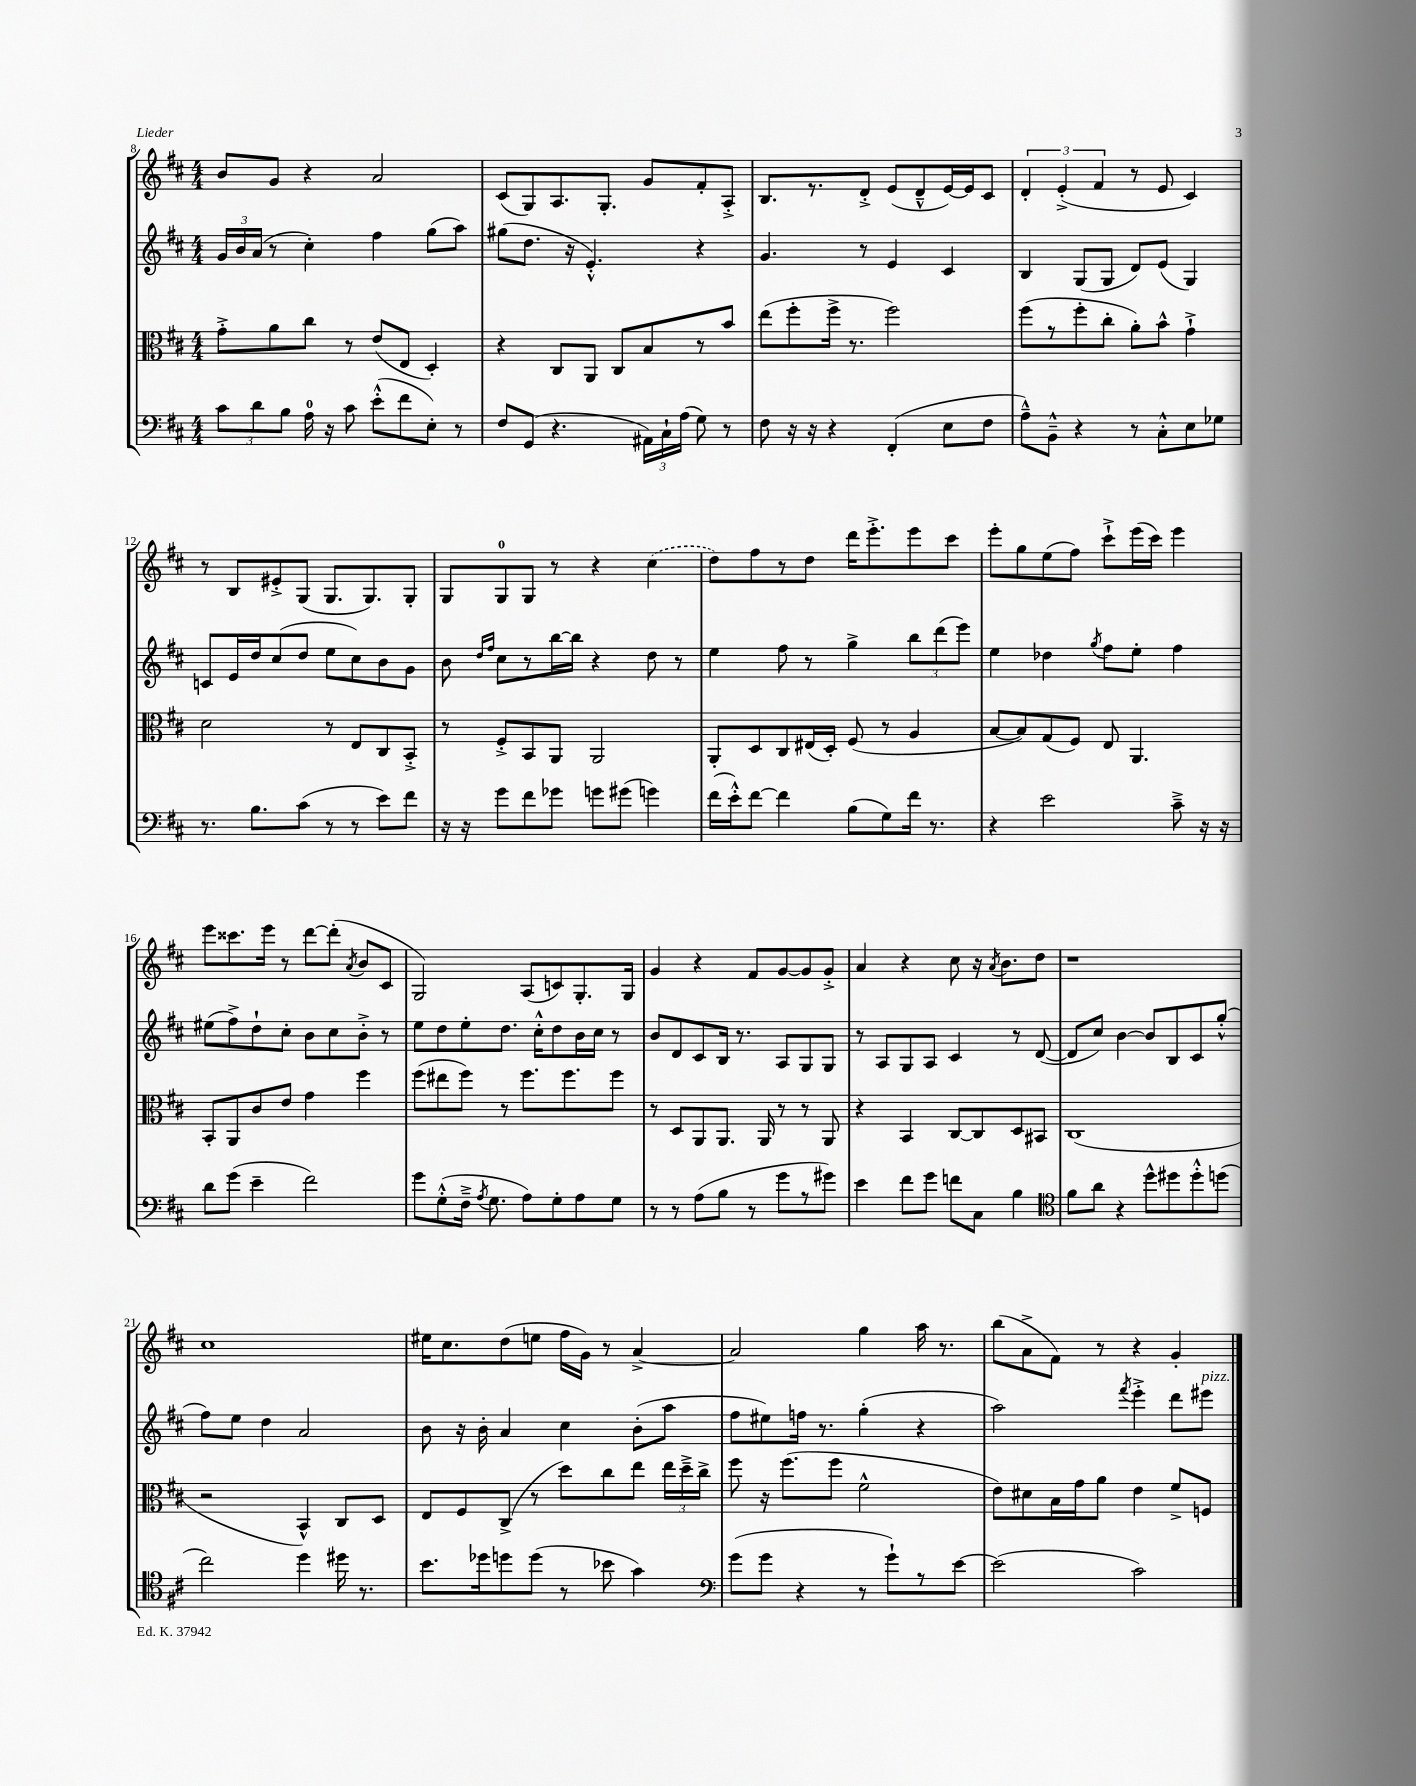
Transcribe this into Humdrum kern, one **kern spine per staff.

**kern	**kern	**kern	**kern
*staff4	*staff3	*staff2	*staff1
*clefF4	*clefC3	*clefG2	*clefG2
*k[f#c#]	*k[f#c#]	*k[f#c#]	*k[f#c#]
*M4/4	*M4/4	*M4/4	*M4/4
12c#	8g'^	24g	8b
.	.	24b	.
12d	.	(24a	.
.	8a	8r	8g
12B	.	.	.
16A	8cc#	4cc#')	4r
16r	.	.	.
8c#	8r	.	.
(8e'^^	(8e	4ff#	2a
8f#	8E	.	.
8E')	4D')	(8gg	.
8r	.	8aa)	.
=	=	=	=
8F#	4r	(8gg#	(8c#
(8GG	.	8.dd	8G)
4.r	8C#	.	8.A
.	.	16r	.
.	8AA	4.e'^^)	.
.	.	.	8.G'
.	8C#	.	.
24AA#)	8B	.	8g
24C#`	.	.	.
(24A	.	.	.
8G)	8r	4r	8f#'
8r	8b	.	8A'^
=	=	=	=
8F#	(8ee	4.g	8.B
16r	8ff#'	.	.
16r	.	.	8.r
4r	16ff#^	.	.
.	8.r	.	.
.	.	8r	8d'^
(4FF#'	2ff#)	4e	(8e
.	.	.	8d~^^
8E	.	4c#	[16e)
.	.	.	16e]
8F#	.	.	8c#
=	=	=	=
8A~^^)	(8ff#	4B	6d'
8BB~^^	8r	.	.
.	.	.	(6e'^
4r	8ff#'	(8G	.
.	.	.	6f#
.	8cc#'	8G	.
8r	8a')	8d)	8r
8C#'^^	8b^^	(8e	8e
8E	4g`^	4G)	4c#)
8G-	.	.	.
=	=	=	=
8.r	2d	8c	8r
.	.	16e	8B
8.B	.	16dd	.
.	.	(8cc#	8e#'^
(8c#	.	8dd	(8G
8r	8r	8ee	8.G
8r	8E	8cc#)	.
.	.	.	8.G)
8e)	8C#	8b	.
8f#	8BB'^	8g	8G'
=	=	=	=
16r	8r	8b	8G
16r	.	.	.
.	.	16qqdd	.
.	.	16qqff#	.
8g	8F#'^	8cc#	8G
8f#	8BB	8r	8G
8g-	8AA	[16bb	8r
.	.	16bb]	.
8g	2AA	4r	4r
(8g#	.	.	.
4g)	.	8dd	(4cc#
.	.	8r	.
=	=	=	=
(16f#	8AA'	4ee	8dd)
16e'^^)	.	.	.
[8f#	8D	.	8ff#
4f#]	8C#	8ff#	8r
.	(16E#	8r	8dd
.	16D')	.	.
(8B	(8F#	4gg^	16ddd
.	.	.	8.eee'^
8G)	8r	.	.
16f#	4A	12bb	8eee
8.r	.	.	.
.	.	(12ddd	.
.	.	.	8ccc#
.	.	12eee)	.
=	=	=	=
4r	[8B	4ee	8eee'
.	8B])	.	8gg
2e	(8G	4dd-	(8ee
.	8F#)	.	8ff#)
.	.	8qgg	.
.	8E	8ff#	8ccc#`^
.	4.AA	8ee'	(16eee
.	.	.	16ccc#)
8c#~^	.	4ff#	4eee
16r	.	.	.
16r	.	.	.
=	=	=	=
8d	8BB'	(8ee#	8eee
(8g	8AA	8ff#^)	8.ccc##
4e~	8c#	8dd`	.
.	.	.	16eee
.	8e	8cc#'	8r
2f#)	4g	8b	[8ddd
.	.	8cc#	(8ddd']
.	.	.	8qa
.	4ff#	8b'^	8b
.	.	8r	8c#
=	=	=	=
8g	(8ff#	8ee	2G)
(8G'^^	8ee#	8dd	.
16F#~^	8ff#)	8ee'	.
8qA	.	.	.
8.G	.	.	.
.	8r	8.dd	.
8A)	8.ff#	.	(8A
.	.	16cc#'^^	.
8G'	.	8dd	8c)
.	8.ff#	.	.
8A	.	16b	8.G'
.	.	16cc#	.
8G	8ff#	8r	.
.	.	.	16G
=	=	=	=
8r	8r	8b	4g
8r	8D	8d	.
(8A	8AA	8c#	4r
8B	8.AA	16B	.
.	.	8.r	.
8r	.	.	8f#
.	16AA	.	.
8g	8r	8A	[8g
8r	8r	8G	8g]
8g#)	8AA	8G	8g'^
=	=	=	=
4e	4r	8r	4a
.	.	8A	.
8f#	4BB	8G	4r
8g	.	8A	.
8f	[8C#	4c#	8cc#
8C#	8C#]	.	16r
.	.	.	8qa
.	.	.	8.b
4B	8D	8r	.
.	8BB#	([8d	8dd
=	=	=	=
*clefC4	*	*	*
8f#	(1C#	8d]	1r
8a	.	8cc#)	.
4r	.	[4b	.
8dd^^	.	8b]	.
8dd#	.	8B	.
8dd#'^^	.	8c#	.
(8dd	.	(8gg'^^	.
=	=	=	=
2cc#)	2r	8ff#)	1cc#
.	.	8ee	.
.	.	4dd	.
4dd	4BB^^)	2a	.
16dd#	8C#	.	.
8.r	.	.	.
.	8D	.	.
=	=	=	=
8.b	8E	8b	16ee#
.	.	.	8.cc#
.	8F#	16r	.
16dd-	.	16b'	.
8dd	(8C#^	4a	(8dd
(8dd	8r	.	8ee
8r	8dd)	4cc#	16ff#
.	.	.	16g)
8b-	8cc#	.	8r
4g)	8ee	(8b'	[4a^
.	24ee	8aa	.
.	24dd~^	.	.
.	24cc#^	.	.
=	=	=	=
*clefF4	*	*	*
(8g	8ff#	8ff#	2a]
8g	16r	8ee#)	.
.	(8.ff#	.	.
4r	.	16ff	.
.	.	8.r	.
.	8ff#	.	.
8r	2f#^^	(4gg'	4gg
8g`)	.	.	.
8r	.	4r	16aa
.	.	.	8.r
[8e	.	.	.
=	=	=	=
(2e]	8e)	2aa)	(8bb
.	8d#	.	8a^
.	16B	.	8f#)
.	16g	.	.
.	8a	.	8r
.	.	8qfff#	.
2c#)	4e	4eee'^	4r
.	8f#^	8ddd	4g'
.	8F	8eee#	.
==	==	==	==
*-	*-	*-	*-
